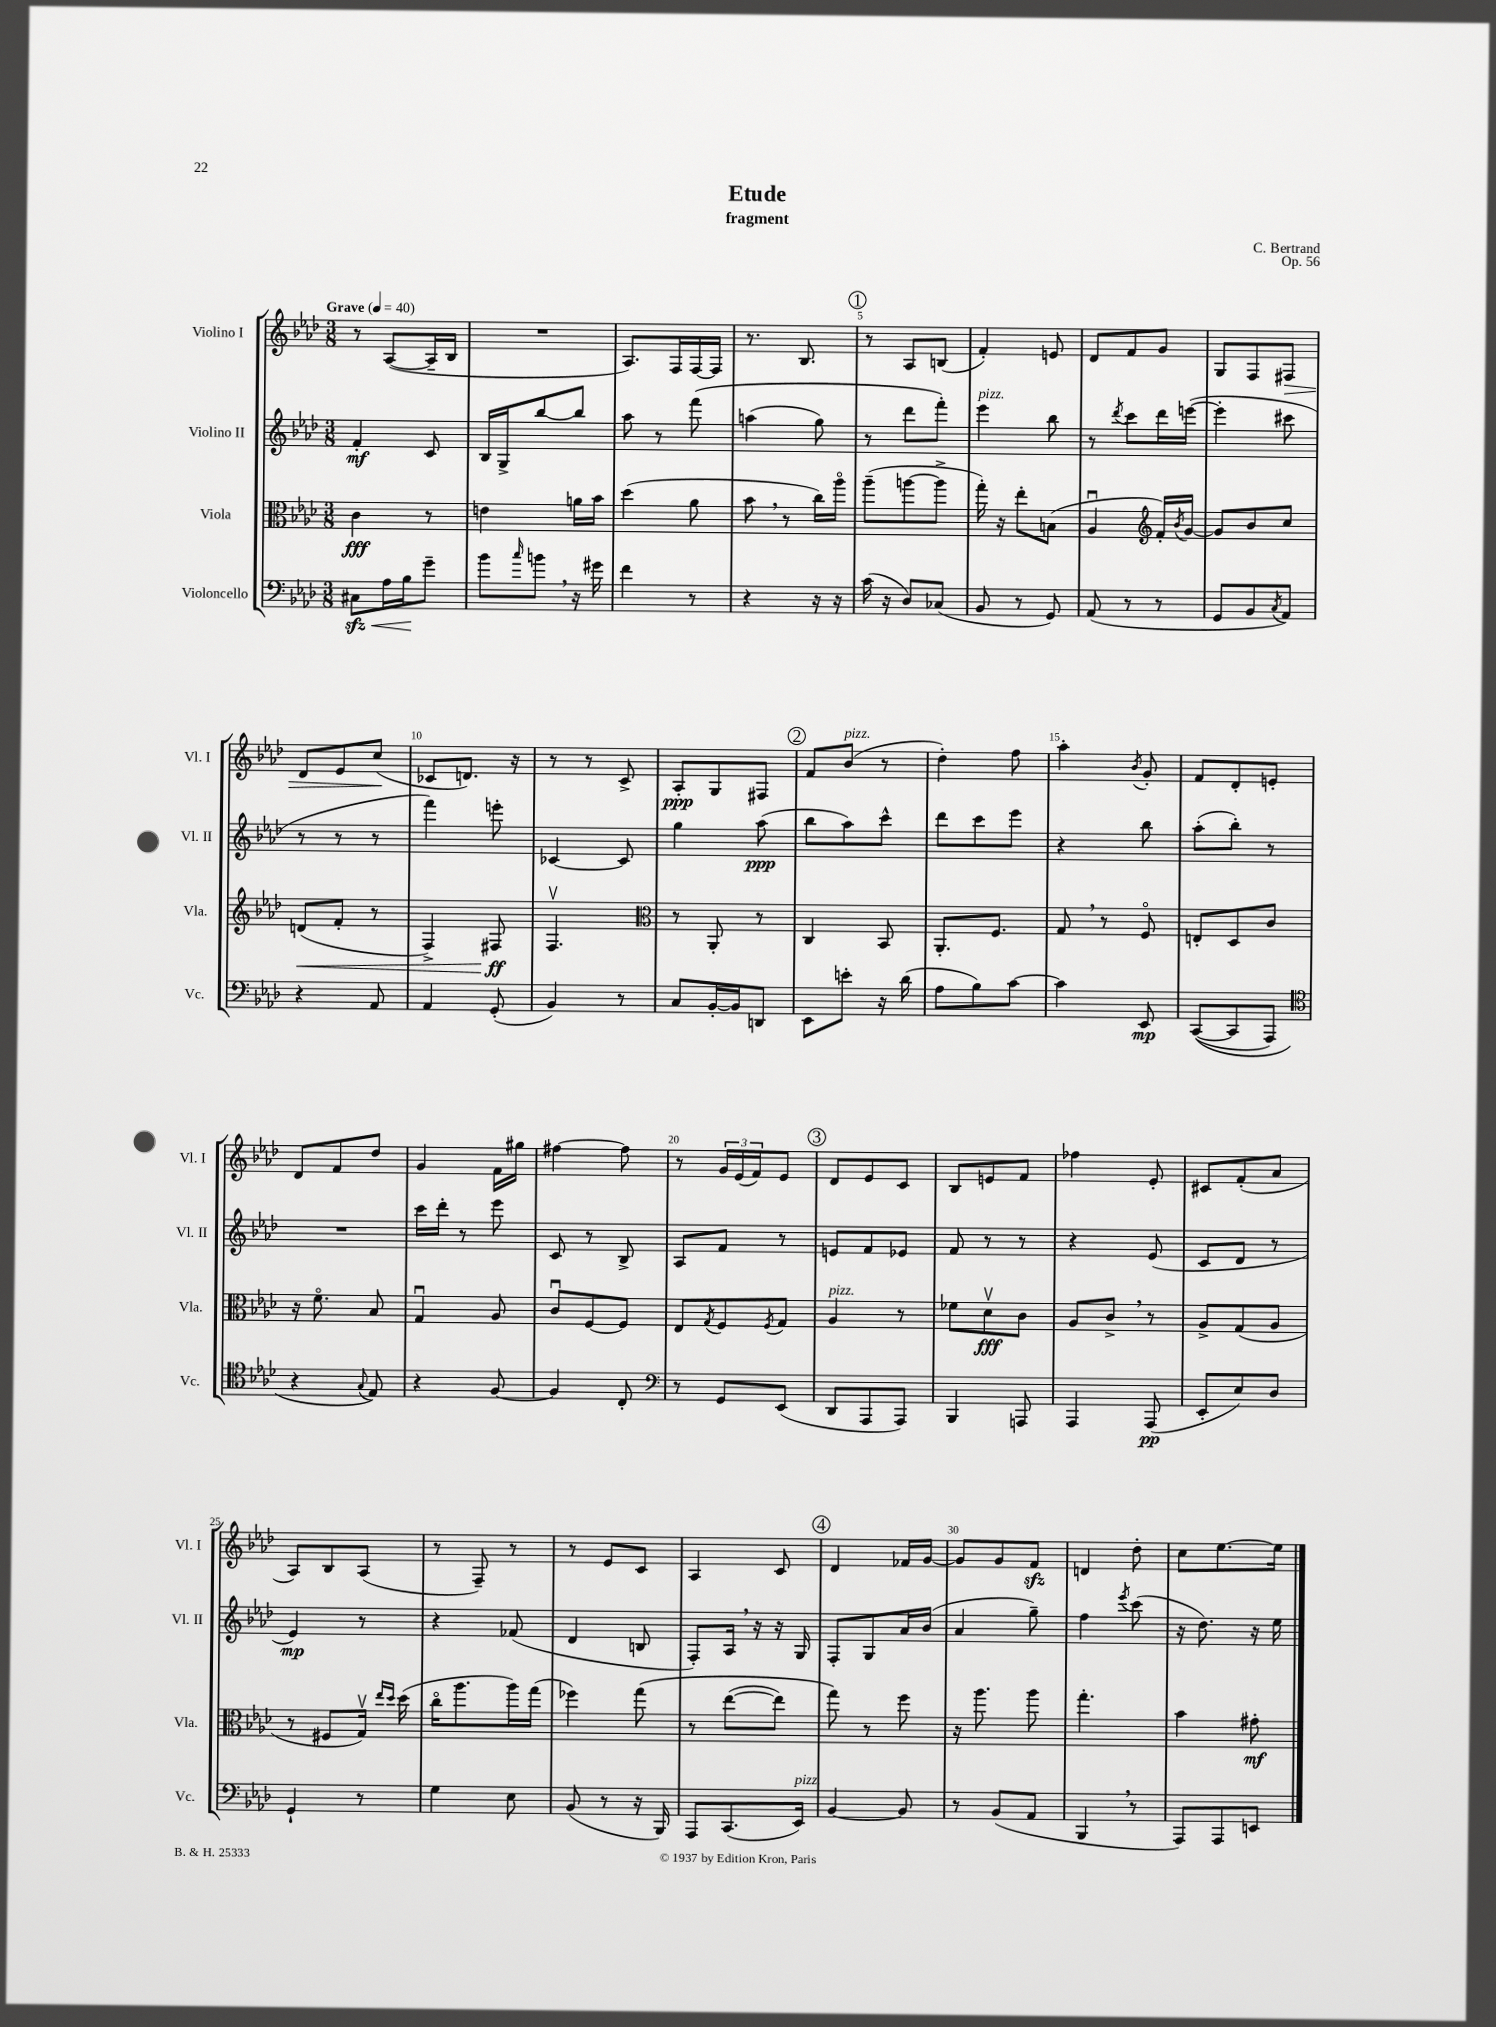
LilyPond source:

\header { title = "Etude" composer = "C. Bertrand" subtitle = "fragment" opus = "Op. 56" }
<<
\new StaffGroup <<
\new Staff = "s0" \with { instrumentName = "Violino I" shortInstrumentName = "Vl. I" } {
    \clef treble \key aes \major \numericTimeSignature \time 3/8 \tempo "Grave" 4 = 40
    r8 aes8~( aes16-- bes16 |
    R4. |
    aes8.) f16 f16~ f16 |
    r8. bes8. |
    \mark \markup { \circle "1" } r8 aes8 b8( |
    f'4-.) e'8 |
    des'8 f'8 g'8 |
    g8 f8 fis8\> |
    des'8 ees'8 c''8\!( |
    ces'8 d'8.) r16 |
    r8 r8 c'8-> |
    aes8-.\ppp g8 fis8 |
    \mark \markup { \circle "2" } f'8 bes'8^\markup { \italic "pizz." }( r8 |
    des''4-.) f''8 |
    aes''4-. \acciaccatura { bes'8 } g'8-. |
    f'8 des'8-. e'8-. |
    des'8 f'8 des''8 |
    g'4 f'16 gis''16 |
    fis''4~ fis''8 |
    r8 \tuplet 3/2 { g'16 ees'16( f'16) } ees'8 |
    \mark \markup { \circle "3" } des'8 ees'8 c'8 |
    bes8 e'8 f'8 |
    fes''4 ees'8-. |
    cis'8 f'8-.( aes'8 |
    aes8) bes8 aes8( |
    r8 f8--) r8 |
    r8 ees'8 c'8 |
    aes4 c'8 |
    \mark \markup { \circle "4" } des'4 fes'16 g'16~ |
    g'8 g'8 f'8\sfz |
    d'4 des''8-. |
    c''8 ees''8.~ ees''16 \bar "|." |
}
\new Staff = "s1" \with { instrumentName = "Violino II" shortInstrumentName = "Vl. II" } {
    \clef treble \key aes \major \numericTimeSignature \time 3/8
    f'4-.\mf c'8 |
    bes16 g16-> bes''8~ bes''8 |
    aes''8 r8 f'''8\( |
    a''4( g''8) |
    \mark \markup { \circle "1" } r8 des'''8 f'''8-.\) |
    ees'''4^\markup { \italic "pizz." } bes''8 |
    r8 \acciaccatura { des'''8 } c'''8 des'''16 e'''16~( |
    e'''4-. cis'''8 |
    r8 r8 r8 |
    f'''4) e'''8-. |
    ces'4~ ces'8 |
    g''4 aes''8\ppp( |
    \mark \markup { \circle "2" } bes''8 aes''8) c'''8-^ |
    des'''8 c'''8 ees'''8 |
    r4 bes''8 |
    aes''8-.( bes''8-.) r8 |
    R4. |
    c'''16 des'''16-. r8 ees'''8 |
    c'8 r8 bes8-> |
    aes8 f'8 r8 |
    \mark \markup { \circle "3" } e'8 f'8 ees'8 |
    f'8 r8 r8 |
    r4 ees'8( |
    c'8 des'8 r8 |
    ees'4\mp) r8 |
    r4 fes'8( |
    des'4 b8 |
    f8-.) aes16 \breathe r16 r16 g16 |
    \mark \markup { \circle "4" } f8-. g8 aes'16 bes'16( |
    aes'4 g''8--) |
    f''4 \acciaccatura { ees'''8 } c'''8( |
    r16 des''8.) r16 ees''16 \bar "|." |
}
\new Staff = "s2" \with { instrumentName = "Viola" shortInstrumentName = "Vla." } {
    \clef alto \key aes \major \numericTimeSignature \time 3/8
    c'4\fff r8 |
    e'4 a'16 bes'16 |
    des''4( aes'8 |
    bes'8 \breathe r8 c''16) aes''16\flageolet |
    \mark \markup { \circle "1" } aes''8--( a''8~ a''8-> |
    g''16-.) r16 ees''8-. b8( |
    aes4\downbow \clef treble f'16-.) \acciaccatura { bes'8 } g'16~ |
    g'8 bes'8 c''8 |
    d'8\<( f'8-. r8 |
    f4->) fis8\ff\! |
    f4.\upbow |
    \clef alto r8 aes,8-. r8 |
    \mark \markup { \circle "2" } c4 bes,8 |
    aes,8.-. f8. |
    g8 \breathe r8 f8\flageolet |
    e8-. des8 c'8 |
    r16 f'8.\flageolet bes8 |
    g4\downbow aes8 |
    c'8\downbow f8~ f8 |
    ees8 \acciaccatura { g8 } f8 \acciaccatura { f8 } g8 |
    \mark \markup { \circle "3" } aes4^\markup { \italic "pizz." } r8 |
    fes'8 des'8\upbow\fff c'8 |
    aes8 c'8-> \breathe r8 |
    aes8-> g8( aes8 |
    r8 fis8 g16\upbow) \grace { ees''16 des''16 } des''16( |
    c''16\flageolet aes''8. aes''16) g''16( |
    fes''4) g''8\( |
    r8 ees''8~( ees''8) |
    \mark \markup { \circle "4" } g''8\) r8 f''8 |
    r16 aes''8. aes''8 |
    g''4.-. |
    bes'4 gis'8-.\mf \bar "|." |
}
\new Staff = "s3" \with { instrumentName = "Violoncello" shortInstrumentName = "Vc." } {
    \clef bass \key aes \major \numericTimeSignature \time 3/8
    cis8\sfz\< aes16 bes16\! g'8-- |
    bes'8 \grace { c''16 } b'8 \breathe r16 gis'16 |
    f'4 r8 |
    r4 r16 r16 |
    \mark \markup { \circle "1" } c'16( r16 des8) ces8( |
    bes,8 r8 g,8) |
    aes,8( r8 r8 |
    g,8 bes,8 \acciaccatura { c8 } aes,8) |
    r4 aes,8 |
    aes,4 g,8-.( |
    bes,4) r8 |
    c8 bes,16~-. bes,16 d,8 |
    \mark \markup { \circle "2" } ees,8 e'8-. r16 des'16( |
    aes8 bes8) c'8~ |
    c'4 ees,8\mp |
    c,8~(\( c,8 aes,,8) |
    \clef tenor r4 \appoggiatura { g8 } ees8\) |
    r4 f8~ |
    f4 c8-. |
    \clef bass r8 g,8 ees,8( |
    \mark \markup { \circle "3" } des,8 aes,,8 aes,,8) |
    bes,,4 a,,8 |
    aes,,4 aes,,8\pp( |
    ees,8-. ees8) des8 |
    g,4-! r8 |
    g4 ees8 |
    bes,8( r8 r16 bes,,16) |
    aes,,8 c,8.( ees,16^\markup { \italic "pizz." }) |
    \mark \markup { \circle "4" } bes,4~ bes,8 |
    r8 bes,8( aes,8 |
    bes,,4 \breathe r8 |
    aes,,8) aes,,8 e,8 \bar "|." |
}
>>
>>
\layout { \context { \Score \override BarNumber.break-visibility = ##(#f #t #t) barNumberVisibility = #(every-nth-bar-number-visible 5) } }
